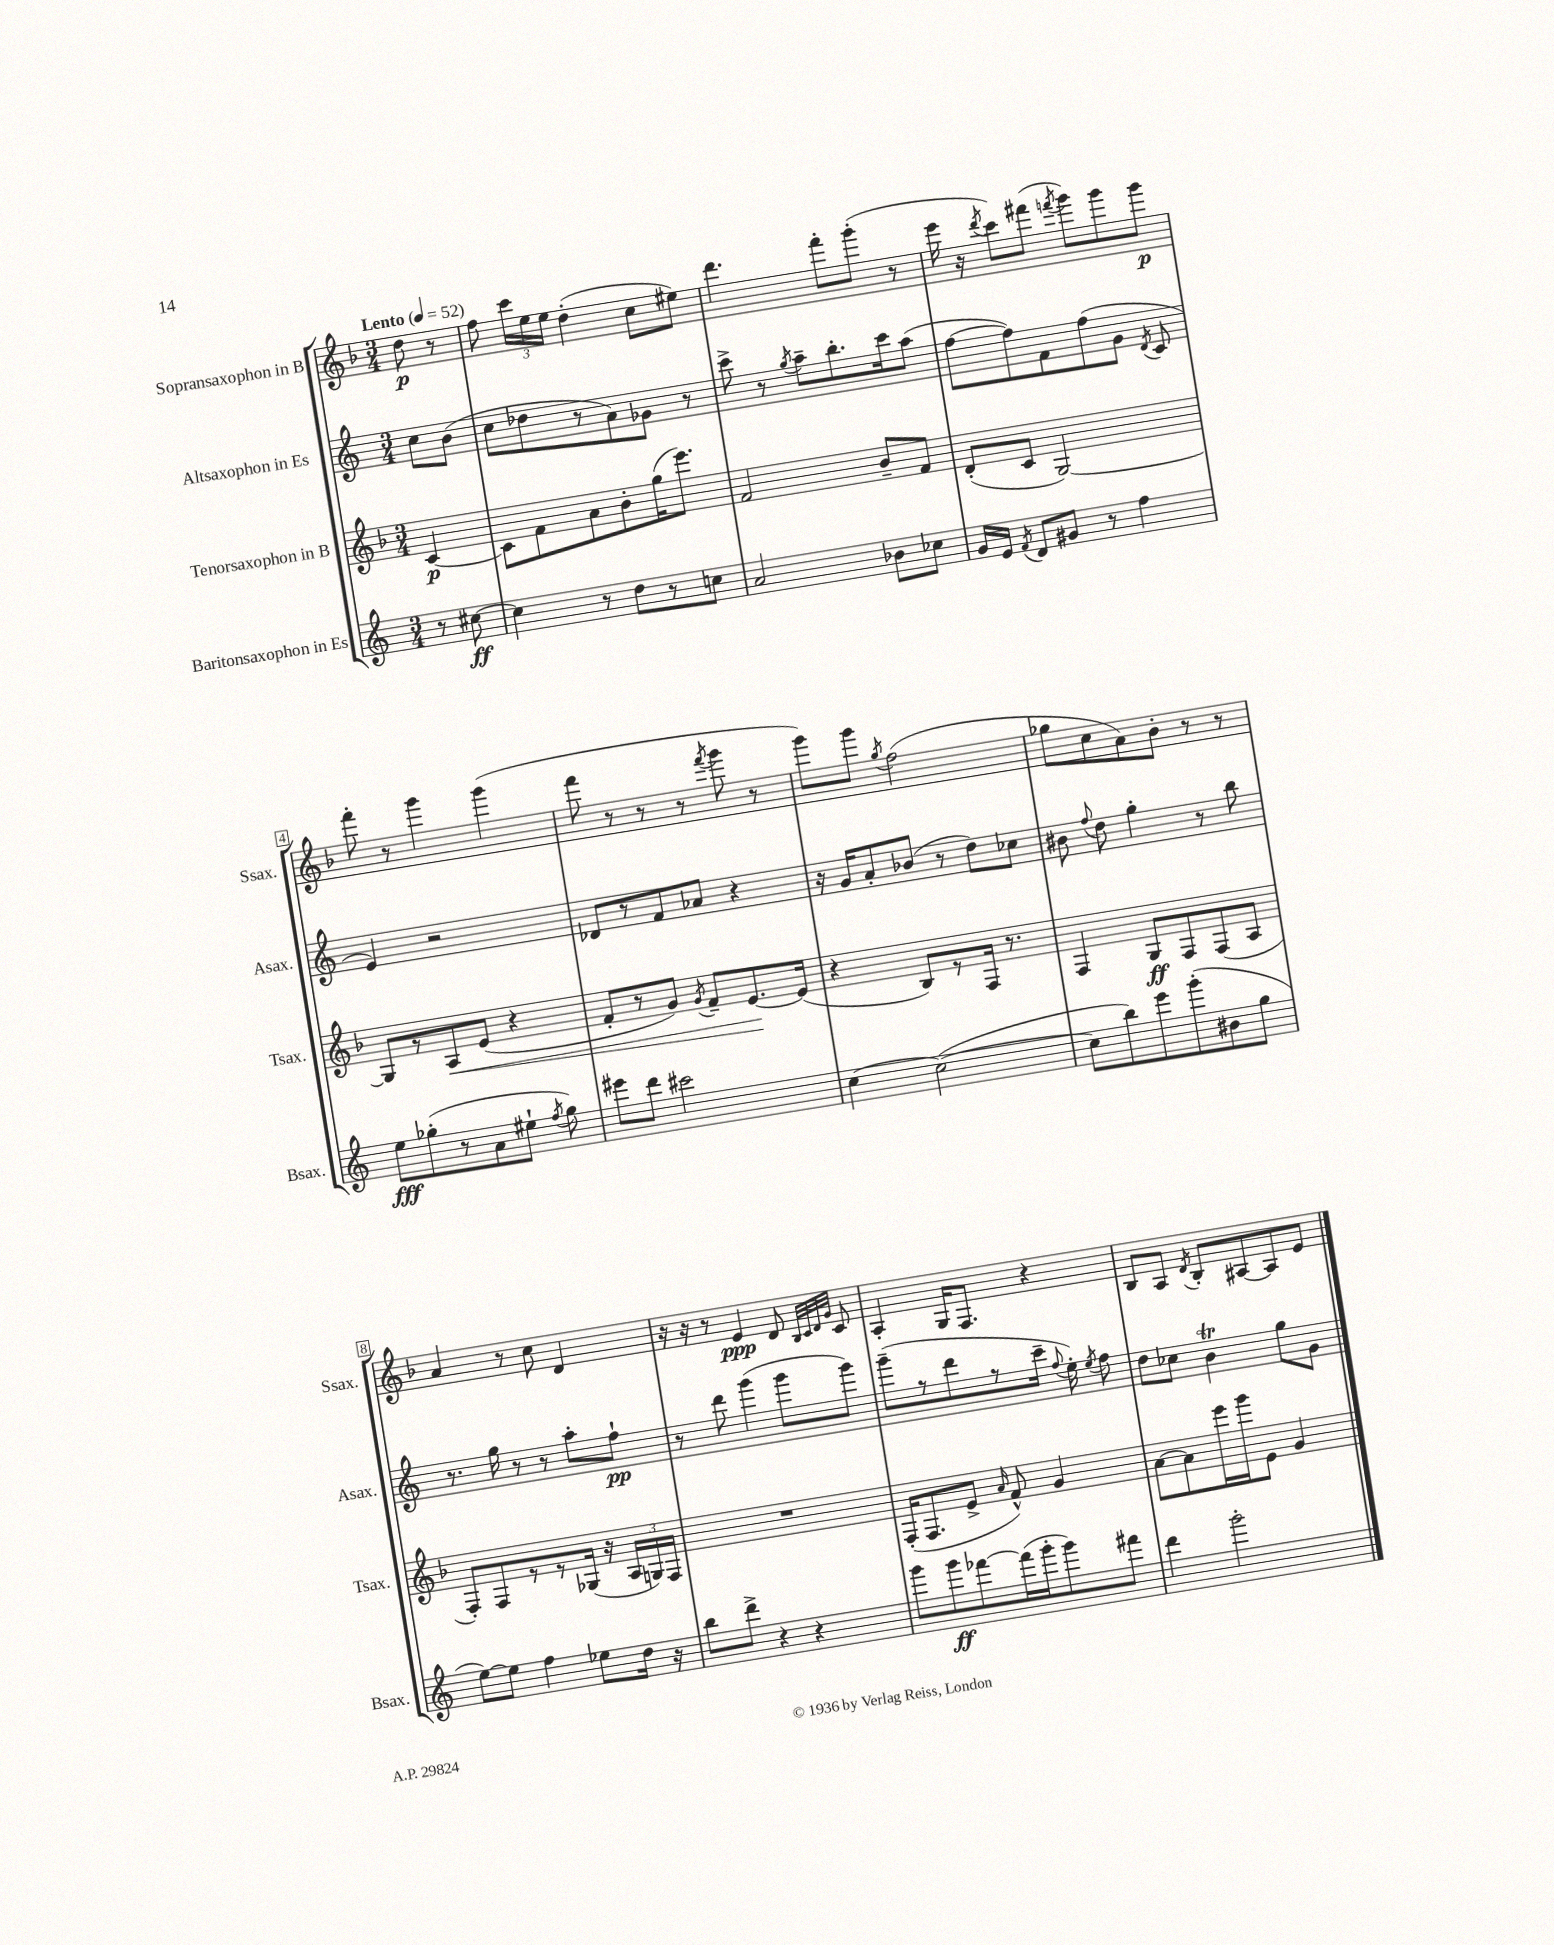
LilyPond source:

<<
\new StaffGroup <<
\new Staff = "s0" \with { instrumentName = "Sopransaxophon in B" shortInstrumentName = "Ssax." } {
    \clef treble \key f \major \numericTimeSignature \time 3/4 \partial 4 \tempo "Lento" 4 = 52
    \autoBeamOff d''8\p r8 |
    f''8 \tuplet 3/2 { c'''16[ e''16 e''16] } d''4-.( c''8[ eis''8]) |
    d'''4. f'''8[-. g'''8]-.( r8 |
    e'''16 r16 \acciaccatura { d'''8 } c'''8[) fis'''8]( \acciaccatura { f'''8 } g'''8[) g'''8 g'''8]\p |
    f'''8-. r8 g'''4 g'''4( |
    f'''8 r8 r8 r8 \acciaccatura { f'''8 } g'''8 r8 |
    g'''8[) g'''8] \acciaccatura { g''8 } f''2( |
    ges''8[ c''8 a'8) bes'8]-. r8 r8 |
    a'4 r8 c''8 d'4 |
    r16 r16 r8 e'4\ppp d'8 \grace { bes32[ c'32 d'32 g'32] } c'8 |
    a4-. g16[ f8.] r4 |
    bes8[ a8] \acciaccatura { d'8 } bes8[-. ais8~ ais8 e'8] \bar "|." |
}
\new Staff = "s1" \with { instrumentName = "Altsaxophon in Es" shortInstrumentName = "Asax." } {
    \clef treble \key c \major \numericTimeSignature \time 3/4 \partial 4
    \autoBeamOff c''8[ b'8]( |
    c''8[ des''8 r8 a'8) ges'8] r8 |
    c'''8-> r8 \acciaccatura { g''8 } a''8[-- b''8.-. c'''16 a''8]( |
    f''8[~ f''8) f'8 f''8( g'8] \acciaccatura { d'8 } c'8 |
    e'4) r2 |
    des'8[ r8 f'8 aes'8] r4 |
    r16 g'16[ a'8-. bes'8]( r8 d''8[) ces''8] |
    bis'8 \appoggiatura { f''8 } d''8 g''4-. r8 b''8 |
    r8. g''16 r8 r8 a''8[-. f''8]-!\pp |
    r8 d'''8 g'''4( g'''8[ g'''8]) |
    g'''8[--( r8 d'''8 r8 c'''16]-- \appoggiatura { f''8 } e''16-.) \acciaccatura { e''8 } f''8 |
    d''8[ ces''8] b'4\trill g''8[ g'8] \bar "|." |
}
\new Staff = "s2" \with { instrumentName = "Tenorsaxophon in B" shortInstrumentName = "Tsax." } {
    \clef treble \key f \major \numericTimeSignature \time 3/4 \partial 4
    \autoBeamOff c'4~\p |
    c'8[ f'8 a'8 bes'8-. g''16( e'''8.]) |
    f'2 bes'8[-- f'8] |
    d'8[-.( c'8] g2~) |
    g8[ r8 a8\< e'8]( r4 |
    f'8[-. r8 g'8]) \acciaccatura { g'8 } f'8[-- e'8.~\! e'16]( |
    r4 bes8[) r8 f16] r8. |
    f4 g8[\ff f8 f8( a8] |
    f8[-.) f8 r8 r8 ges16]( r16 \tuplet 3/2 { a16[ g16) f16] } |
    R2. |
    f16[-.( f8. e'8]-> \grace { a'16 } f'8-^) g'4 |
    a'8[~ a'8 e'''16 g'''16 e'8] g'4 \bar "|." |
}
\new Staff = "s3" \with { instrumentName = "Baritonsaxophon in Es" shortInstrumentName = "Bsax." } {
    \clef treble \key c \major \numericTimeSignature \time 3/4 \partial 4
    \autoBeamOff r8 cis''8~\ff |
    cis''4 r8 d''8[ r8 c''8] |
    a'2 bes'8[ ces''8] |
    g'16[ e'16] \acciaccatura { f'8 } d'8[ gis'8] r8 f''4 |
    e''8[\fff ges''8-.( r8 a'8 eis''8]-! \acciaccatura { f''8 } ges''8) |
    eis'''8[ d'''8] cis'''2 |
    c''4~ c''2~( |
    c''8[ b''8) e'''8 g'''8-.( bis'8 g''8] |
    e''8[~) e''8] f''4 ees''8[ d''16] r16 |
    b''8[ d'''8]-> r4 r4 |
    g'''8[ g'''8\ff fes'''8~ fes'''16( g'''16-. g'''8) fis'''8] |
    d'''4 g'''2-. \bar "|." |
}
>>
>>
\layout { \context { \Score \override BarNumber.stencil = #(make-stencil-boxer 0.1 0.3 ly:text-interface::print) } }
